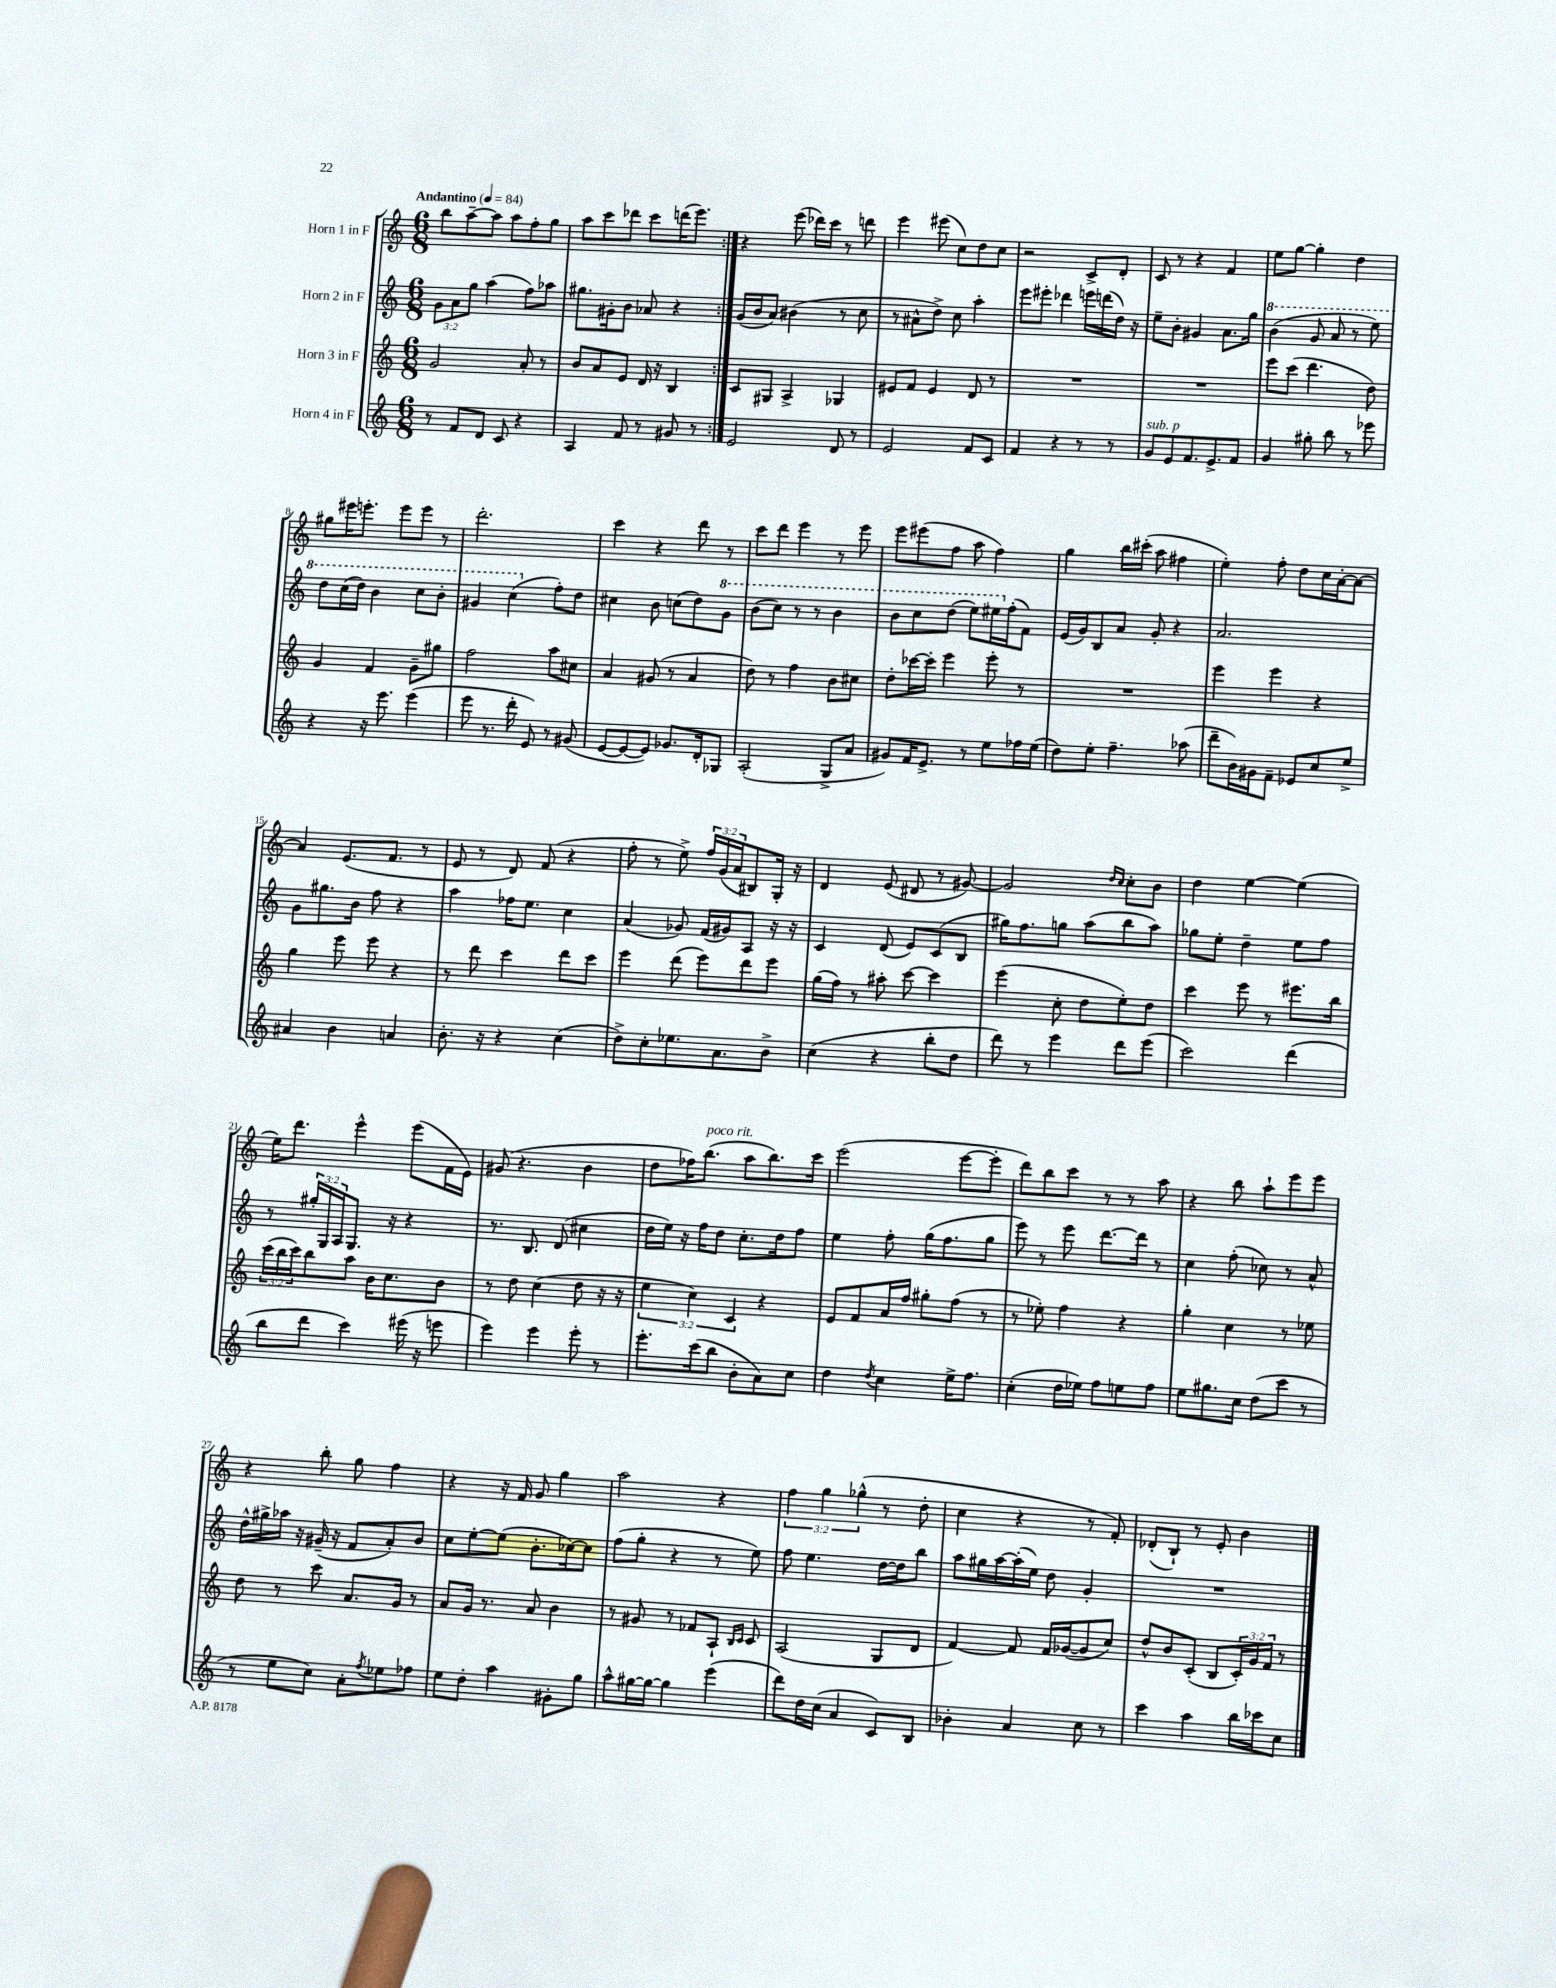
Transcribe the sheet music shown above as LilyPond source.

<<
\new StaffGroup <<
\new Staff = "s0" \with { instrumentName = "Horn 1 in F" } {
    \clef treble \key c \major \numericTimeSignature \time 6/8 \override Staff.TupletNumber.text = #tuplet-number::calc-fraction-text \tempo "Andantino" 4 = 84
    \repeat volta 2 { b''8 a''8~-- a''8 a''8 f''8-. g''8 |
    a''8 c'''8 des'''8 c'''8 d'''16( e'''8.) | }
    r4 e'''8( des'''16) c'''16 r8 d'''8 |
    e'''4 eis'''8( c''8) d''8 c''8 |
    r2 c'8-> d'8-. |
    c'8 r8 r4 f'4 |
    e''8 g''8~ g''4-. d''4 |
    gis''8 eis'''16 e'''8.-. e'''8 e'''8 r8 |
    d'''2.-. |
    c'''4 r4 d'''8 r8 |
    c'''8 d'''8 e'''4 r8 e'''8 |
    e'''8 eis'''8( f''8 a''8 f''4) |
    g''4 b''16 cis'''16-.( a''8 fis''4 |
    e''4-.) f''8-. d''8 c''16 a'16~-. a'8~ |
    a'4 e'8.( f'8. r8 |
    e'8 r8 d'8) f'8( r4 |
    f''8-. r8 e''8->) \tuplet 3/2 { f''16 g'16( a'16 } bis8) g16-. r16 |
    d'4 e'8( dis'8 r8 gis'8~) |
    gis'2 \grace { d''16 c''16 } c''8-. b'8 |
    d''4 e''4~ e''4( |
    e''16) d'''8. e'''4-^ e'''8( f'16 e'16) |
    gis'8( r4. b'4 |
    d''8 fes''16) b''8.^\markup { \italic "poco rit." }( a''8 b''8.) c'''16 |
    e'''2( e'''8~ e'''8-. |
    d'''8) b''8 c'''8 r8 r8 a''8 |
    r4 b''8 a''8-! e'''8 e'''8 |
    r4 b''8-. g''8 f''4 |
    r4 r16 f'16 g'8 g''4 |
    a''2 r4 |
    \tuplet 3/2 { f''4 g''4 ges''4-^( } r8 d''8-. |
    c''4 r4 r8 f'8-.) |
    des'8-.( b8-!) r8 e'8-. b'4 \bar "|." |
}
\new Staff = "s1" \with { instrumentName = "Horn 2 in F" } {
    \clef treble \key c \major \numericTimeSignature \time 6/8 \override Staff.TupletNumber.text = #tuplet-number::calc-fraction-text
    \repeat volta 2 { \tuplet 3/2 { g'8 a'8 g''8 } a''4( f''8) aes''8 |
    gis''8. gis'16-. b'8 aes'8 r4 | }
    g'16( b'16 a'8) bis'4( r8 c''8 |
    r8 ais'8-^ d''8->) c''8 a''4-. |
    e'''8 eis'''8-. des'''4 e'''16 d'''16( d''16) r16 |
    e''8-- b'8-. gis'4 a'8. g''16 |
    \ottava #1 b''4( g''8 a''8 r8 e'''8) |
    d'''8 c'''16( d'''16) b''4 c'''8 b''8-. |
    gis''4 c'''4( \ottava #0 f''8-.) d''8 |
    cis''4 b'8 c''8( d''8) \ottava #1 g''8 |
    b''8( c'''8) r8 r8 b''4 |
    b''8 c'''8 d'''8( e'''8) eis'''16 \ottava #0 f''16-.( f'8) |
    e'16( g'16) b8 a'8 g'8-. r4 |
    a'2. |
    g'8 gis''8. b'16 f''8 r4 |
    a''4 fes''16 e''8. c''4 |
    a'4( ges'8) f'16( gis'16) a8 r16 r16 |
    c'4 d'8( e'8) c'8( b8 |
    gis''16) f''8. g''8 a''8( b''8 a''8) |
    ges''8 e''8-. d''4-- e''8 f''8 |
    r8 \tuplet 3/2 { gis''16-. g16 a16 } g8. r16 r4 |
    r8. b8. d'8( cis''4 |
    d''16 e''16) r16 f''16 d''8 c''8.-. d''16 f''8 |
    e''4 f''8-. g''16( f''8. g''8 |
    e'''8) r8 e'''8 d'''8.~ d'''16 r8 |
    c''4 f''8-.( ces''8) r8 a'8-^ |
    d''16-^ gis''16-> aes''16 r16 gis'16--( r16 f'8 a'8-.) b'8 |
    c''8 e''8~-. e''8( b'8.-. ces''16~) ces''8 |
    f''8( g''8-. r4 r8 e''8) |
    f''8 e''4. d''16~ d''16 b''8 |
    a''8 gis''16 a''16~ a''16-.( e''16) d''8 g'4-. |
    R2. \bar "|." |
}
\new Staff = "s2" \with { instrumentName = "Horn 3 in F" } {
    \clef treble \key c \major \numericTimeSignature \time 6/8 \override Staff.TupletNumber.text = #tuplet-number::calc-fraction-text
    \repeat volta 2 { g'2 a'8-. r8 |
    b'8 a'8 e'8 d'16 r16 b4 | }
    c'8 gis8 a4-> ges4 |
    eis'8 f'8 eis'4 d'8 r8 |
    R2. |
    R2. |
    e'''8 c'''8( d'''4. d''8) |
    g'4 f'4 g'8-- gis''8 |
    f''2 a''8 cis''8 |
    a'4 gis'8( r8 a'4 |
    d''8) r8 f''4 b'8 cis''8 |
    d''8-. ces'''16~ ces'''16-. e'''4 e'''8-. r8 |
    R2. |
    e'''4 e'''4 r4 |
    g''4 e'''8 e'''8 r4 |
    r8 d'''8 c'''4 d'''8 c'''8 |
    e'''4 d'''8( e'''8) d'''8 e'''8 |
    g''16( f''16) r8 ais''8-. c'''8~ c'''4 |
    e'''4( c''8-. d''8 e''8-.) d''8 |
    c'''4 e'''8 r8 eis'''8. b''16 |
    \tuplet 3/2 { c'''16( b''16 c'''16) } b''8 a''8 b'16 c''8. b'8 |
    r8 d''8 c''4( d''8 r16 r16 |
    \tuplet 3/2 { e''4 c''4) c'4 } r4 |
    e'8 f'8 a'16 f''16 gis''8-. f''8( r8 |
    r8 ees''8-.) f''4 r4 |
    g''4-. c''4 r8 ees''8 |
    d''8 r8 c'''8 a'8. g'16 r8 |
    a'8 g'16 r8. a'8 b'4 |
    r8 gis'8 r8 fes'8 a8-! \grace { b16 c'16 } c'8 |
    a2( g8 d'8 |
    f'4~) f'8 f'16 ges'16~( ges'8 c''8) |
    d''8-^ b'8 c'8-.( b8 \tuplet 3/2 { c'16-.) g'16 f'16 } r8 \bar "|." |
}
\new Staff = "s3" \with { instrumentName = "Horn 4 in F" } {
    \clef treble \key c \major \numericTimeSignature \time 6/8
    \repeat volta 2 { r8 f'8 d'8 c'8 r4 |
    a4 f'8 r8 gis'8 r8 | }
    e'2 d'8 r8 |
    e'2 f'8 c'8 |
    f'4 r4 r8 r8 |
    g'8^\markup { \italic "sub. p" } e'8 f'8. e'8.-> f'8 |
    g'4 gis''8-. b''8 r8 ees'''8 |
    r4 r16 e'''8. e'''4( |
    e'''8 r8. d'''16-. e'8) r8 gis'8( |
    e'8~ e'8~ e'8) ges'8. d'16-. ges8 |
    a2-.( g8-> a'8 |
    gis'8) f'16 e'8.-> r8 e''8 fes''16 e''16( |
    d''8) e''8-. f''4.-- aes''8( |
    d'''8-- b'16) gis'16 f'8-- ees'8 c''8 e''8-> |
    ais'4 b'4 a'4 |
    b'8.-. r16 r4 c''4( |
    d''8->) c''8-. ees''8. a'8. b'8-> |
    c''4( r4 b''8-. d''8 |
    d'''8) r8 e'''4 d'''8 e'''8( |
    c'''2) d'''4( |
    b''8 d'''8 c'''4) eis'''16( r16 e'''8 |
    e'''4) e'''4 e'''8-. r8 |
    e'''8.-. c'''16( b''8 b'8-. a'8) c''8 |
    d''4 \acciaccatura { d''8 } c''4 e''16-> f''8. |
    c''4-.( d''16 ees''16) f''8 e''8 f''8 |
    e''8 gis''8. c''16 d''8( c'''8 r8 |
    r8 e''8 c''8) a'8-. \acciaccatura { f''8 } ees''8 fes''8 |
    e''8 d''8-. a''4 gis'8-. g''8 |
    a''8-^ gis''16~ gis''16~ gis''4 e'''4( |
    d'''8) d''16 c''16( a'4 c'8) b8 |
    bes'4-. a'4 c''8 r8 |
    c'''4 a''4 b''16 ces'''16 c''8 \bar "|." |
}
>>
>>
